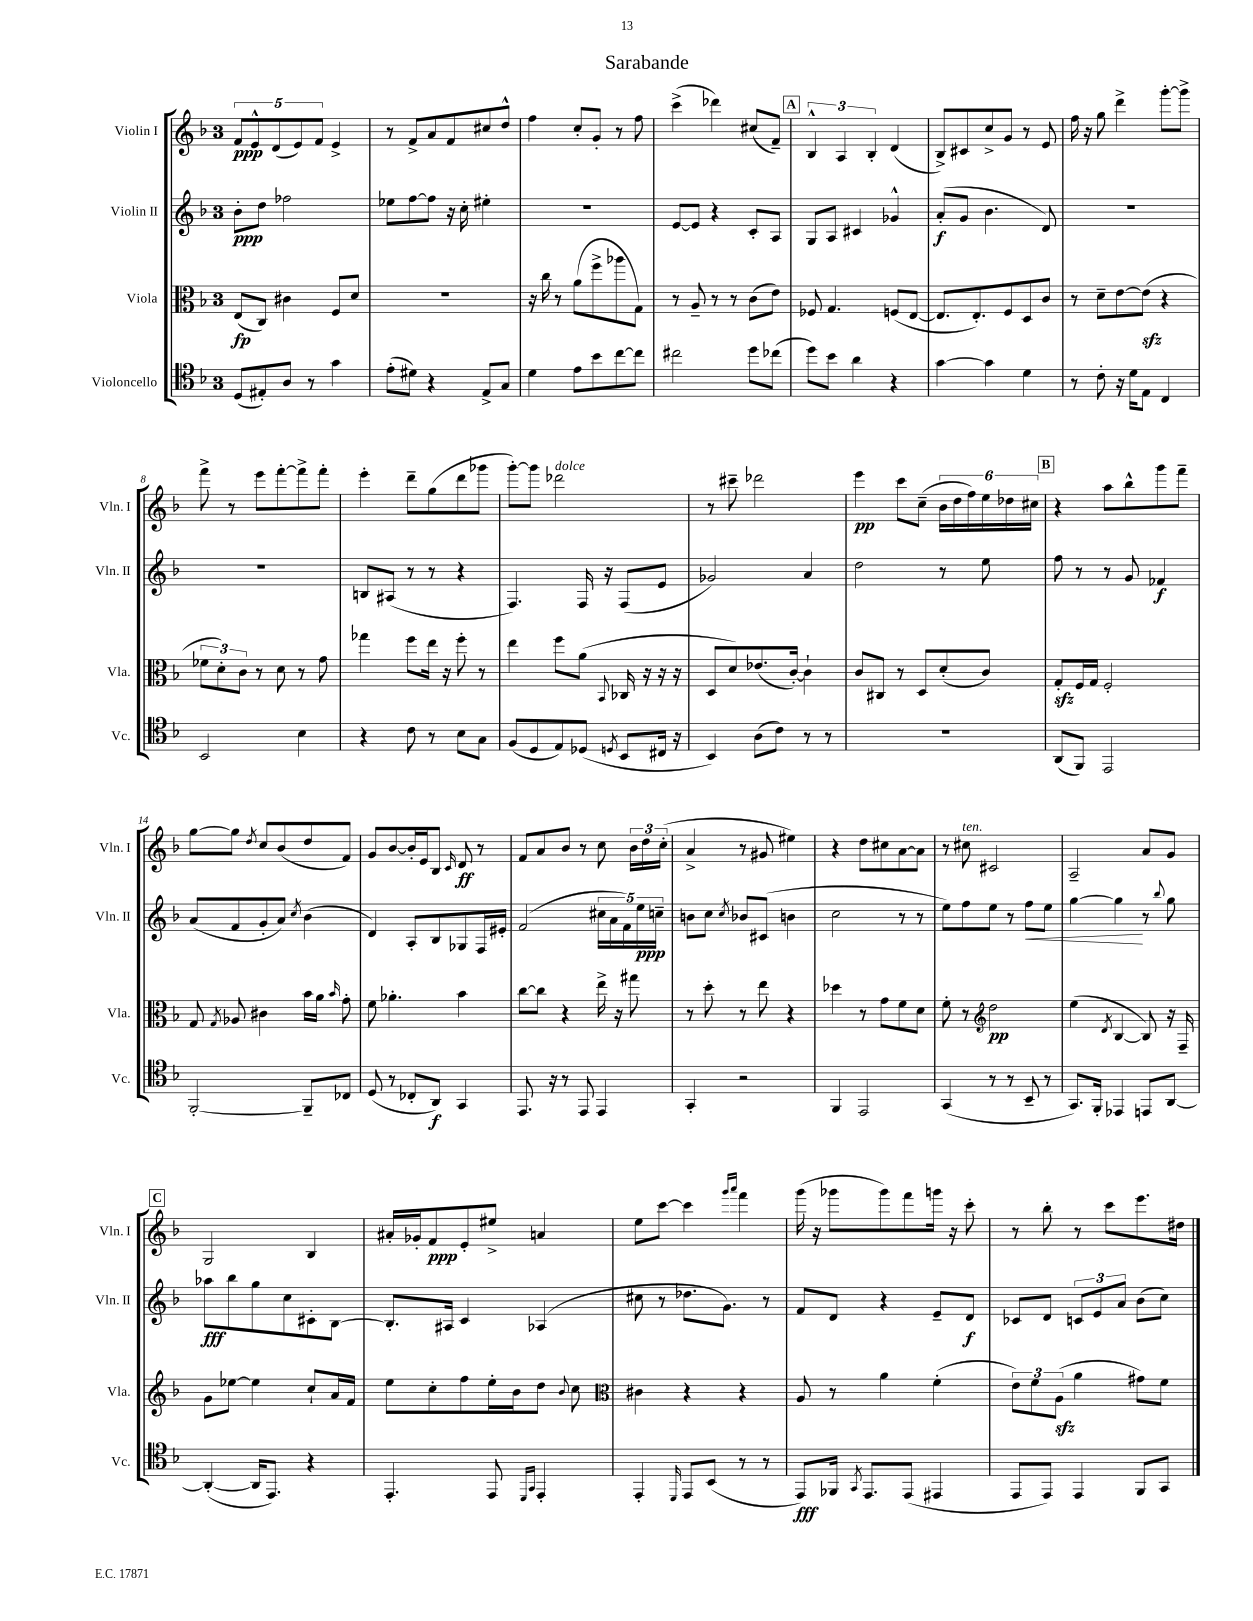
\header { title = "Sarabande" }
<<
\new StaffGroup <<
\new Staff = "s0" \with { instrumentName = "Violin I" shortInstrumentName = "Vln. I" } {
    \clef treble \key f \major \once \override Staff.TimeSignature.style = #'single-digit \time 3/4
    \autoBeamOff \tuplet 5/4 { f'8[\ppp e'8-^ d'8( e'8) f'8] } e'4-> |
    r8 f'8[-> a'8 f'8 cis''8 d''8]-^ |
    f''4 c''8[-. g'8]-. r8 f''8 |
    c'''4->( des'''4) cis''8[( f'8]--) |
    \mark \markup { \box "A" } \tuplet 3/2 { bes4-^ a4 bes4-. } d'4( |
    bes8[->) cis'8 c''8-> g'8] r8 e'8 |
    f''16 r16 g''8 d'''4-> g'''8[~-. g'''8]-> |
    f'''8-> r8 e'''8[ f'''8~-. f'''8-> f'''8]-. |
    e'''4-. d'''8[-- g''8( d'''8 ges'''8] |
    g'''8[~-.) g'''8] des'''2^\markup { \italic "dolce" } |
    r8 cis'''8-- des'''2 |
    e'''4\pp c'''8[ c''8]--( \tuplet 6/4 { bes'16[ d''16 f''16) e''16 des''16 cis''16] } |
    \mark \markup { \box "B" } r4 a''8[ bes''8-^ g'''8 f'''8]-- |
    g''8[~ g''8] \acciaccatura { d''8 } c''8[ bes'8( d''8 f'8]) |
    g'8[ bes'8~ bes'16-. e'16 bes8] \grace { c'16 } d'8\ff r8 |
    f'8[ a'8 bes'8] r8 c''8 \tuplet 3/2 { bes'16[ d''16 c''16]-.( } |
    a'4-> r8 gis'8 eis''4) |
    r4 d''8[ cis''8 a'8~ a'8] |
    r8 cis''8^\markup { \italic "ten." } cis'2 |
    a2-- a'8[ g'8] |
    \mark \markup { \box "C" } g2 bes4 |
    ais'16[-. ges'16-. f'8\ppp e'8-. eis''8]-> a'4 |
    e''8[ c'''8]~ c'''4 \grace { g'''16[ a'''16] } f'''4 |
    g'''16( r16 ges'''8[ ges'''8) f'''8 g'''16] r16 c'''8-. |
    r8 bes''8-. r8 c'''8[ e'''8. dis''16] \bar "|." |
}
\new Staff = "s1" \with { instrumentName = "Violin II" shortInstrumentName = "Vln. II" } {
    \clef treble \key f \major \once \override Staff.TimeSignature.style = #'single-digit \time 3/4
    \autoBeamOff bes'8[-.\ppp d''8] fes''2 |
    ees''8[ f''8~ f''8] r16 c''16-. eis''4-. |
    R2. |
    e'8[~ e'8] r4 c'8[-. a8] |
    \mark \markup { \box "A" } g8[ a8] cis'4 ges'4-^ |
    a'8[-.\f( g'8] bes'4. d'8) |
    R2. |
    R2. |
    b8[ ais8]( r8 r8 r4 |
    f4.) f16 r16 f8[( e'8] |
    ges'2) a'4 |
    d''2 r8 e''8 |
    \mark \markup { \box "B" } f''8 r8 r8 g'8 fes'4\f |
    a'8[( f'8 g'8-. a'8]) \acciaccatura { c''8 } bes'4( |
    d'4) a8[-. bes8 ges8 f16 eis'16]-. |
    f'2( \tuplet 5/4 { cis''16[ a'16 f'16) e''16\ppp c''16]-- } |
    b'8[ c''8] \acciaccatura { c''8 } bes'8[ cis'8]( b'4 |
    c''2 r8 r8 |
    e''8[) f''8 e''8] r8 f''8[\< e''8] |
    g''4~ g''4\! r8 \appoggiatura { bes''8 } g''8 |
    \mark \markup { \box "C" } aes''8[\fff bes''8 g''8 c''8 cis'8-. bes8]~ |
    bes8.[-. ais16] c'4 aes4( |
    cis''8 r8 des''8.[ g'8.]) r8 |
    f'8[ d'8] r4 e'8[-- d'8]\f |
    ces'8[ d'8] \tuplet 3/2 { c'8[ e'8 a'8] } bes'8[( c''8]) \bar "|." |
}
\new Staff = "s2" \with { instrumentName = "Viola" shortInstrumentName = "Vla." } {
    \clef alto \key f \major \once \override Staff.TimeSignature.style = #'single-digit \time 3/4
    \autoBeamOff e8[\fp( c8]) cis'4 f8[ d'8] |
    R2. |
    r16 c''16 r8 a'8[( f''8-> aes''8 g8]) |
    r8 a8-- r8 r8 c'8[( e'8]) |
    \mark \markup { \box "A" } fes8 g4. f8[( e8]~ |
    e8.[ e8.-.) f8 d8 c'8] |
    r8 d'8[-- e'8~ e'8]\sfz( r4 |
    \tuplet 3/2 { fes'8[ d'8-.) c'8] } r8 d'8 r8 g'8 |
    ges''4 f''8[ e''16] r16 f''8-. r8 |
    e''4 f''8[ a'8]( \appoggiatura { bes,8 } ces16 r16 r16 r16 |
    d8[ d'8) ees'8.( c'16]~-.) c'4-! |
    c'8[ cis8] r8 d8[ d'8-.( c'8]) |
    \mark \markup { \box "B" } g8[-.\sfz f16 g16] f2-. |
    g8 \acciaccatura { g8 } aes8 cis'4 bes'16[ a'16] \grace { bes'16 } g'8-. |
    f'8 aes'4.-. bes'4 |
    c''8[~ c''8] r4 e''16-> r16 gis''8 |
    r8 d''8-. r8 e''8 r4 |
    des''4 r8 g'8[ f'8 d'8] |
    f'8-. r8 \clef treble d''2\pp |
    e''4( \acciaccatura { d'8 } bes4~ bes8) r16 f16-- |
    \mark \markup { \box "C" } g'8[ ees''8]~ ees''4 c''8[-! a'16 f'16] |
    e''8[ c''8-. f''8 e''16-. bes'16 d''8] \appoggiatura { bes'8 } c''8 |
    \clef alto cis'4 r4 r4 |
    a8 r8 a'4 f'4-.( |
    \tuplet 3/2 { e'8[) f'8 a8]\sfz( } a'4 gis'8[) f'8] \bar "|." |
}
\new Staff = "s3" \with { instrumentName = "Violoncello" shortInstrumentName = "Vc." } {
    \clef tenor \key f \major \once \override Staff.TimeSignature.style = #'single-digit \time 3/4
    \autoBeamOff d8[( eis8-.) a8] r8 g'4 |
    e'8[-.( dis'8]) r4 e8[-> g8] |
    d'4 e'8[ bes'8 c''8~ c''8] |
    cis''2 d''8[ ces''8]( |
    \mark \markup { \box "A" } d''8[) bes'8] a'4 r4 |
    g'4~ g'4 d'4 |
    r8 c'8-. r16 d'16[ e8] c4 |
    bes,2 bes4 |
    r4 c'8 r8 bes8[ g8] |
    f8[( d8 e8) des8]( \acciaccatura { d8 } bes,8[ cis16] r16 |
    bes,4) a8[( c'8]) r8 r8 |
    R2. |
    \mark \markup { \box "B" } a,8[( f,8]) e,2 |
    f,2~-. f,8[-- ces8] |
    d8( r8 ces8[-. a,8]\f) g,4 |
    e,8. r16 r8 e,8 e,4 |
    g,4-. r2 |
    f,4 e,2 |
    g,4( r8 r8 bes,8-- r8 |
    g,8.[) f,16]-. ees,4 e,8[ a,8]~ |
    \mark \markup { \box "C" } a,4~-.( a,16[ e,8.]) r4 |
    e,4.-. e,8 \grace { d,16[ g,16] } e,4-. |
    e,4-. \grace { d,16 } e,8[ bes,8]( r8 r8 |
    e,8[\fff) fes,16] \acciaccatura { g,8 } e,8.[ e,8]( eis,4 |
    e,8[ e,8]) e,4 f,8[ g,8] \bar "|." |
}
>>
>>
